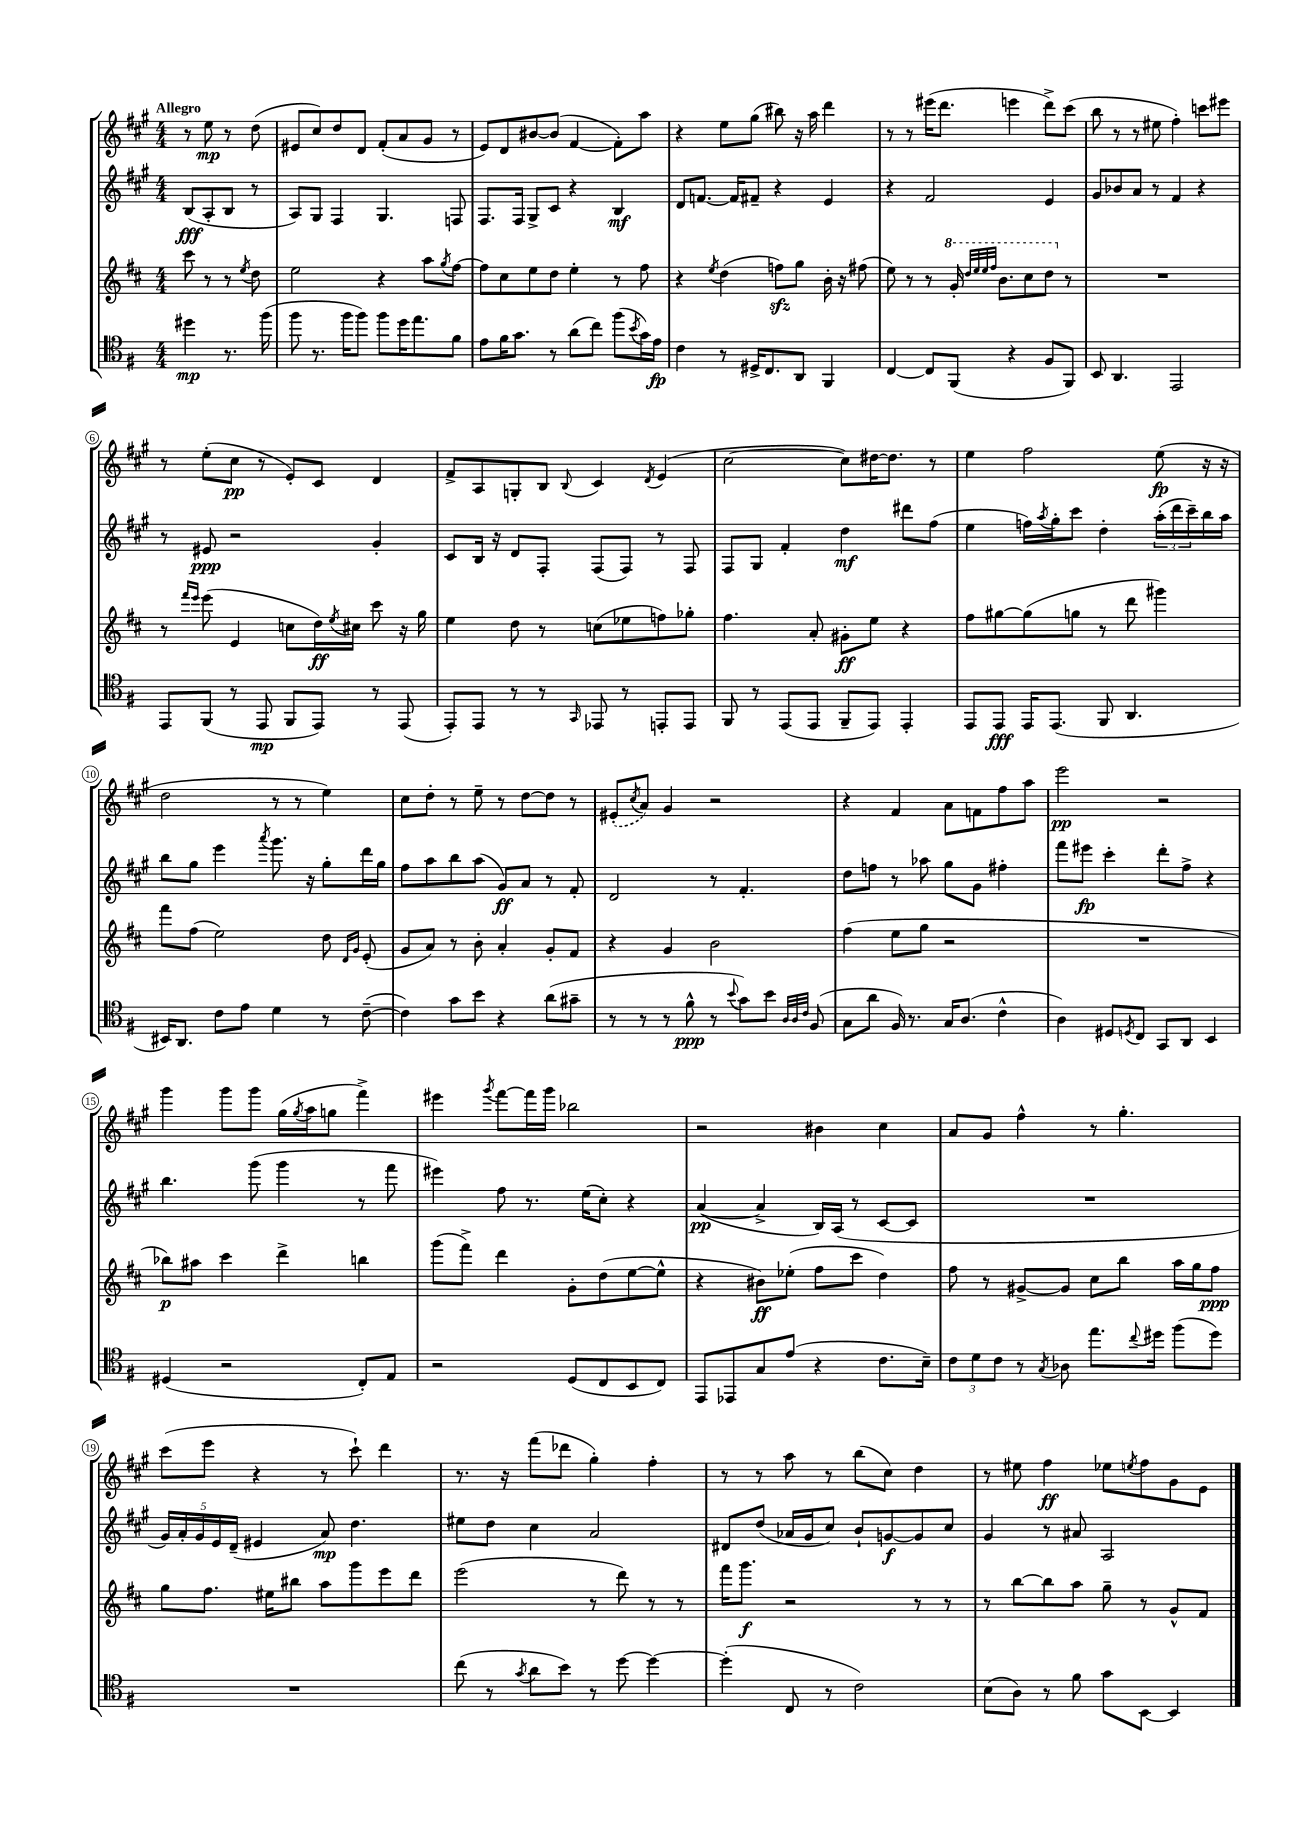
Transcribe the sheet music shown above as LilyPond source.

<<
\new StaffGroup <<
\new Staff = "s0" {
    \clef treble \key a \major \numericTimeSignature \time 4/4 \partial 2 \tempo "Allegro"
    r8 e''8\mp r8 d''8( |
    eis'8 cis''8) d''8 d'8 fis'8-.( a'8 gis'8 r8 |
    e'8) d'8 bis'8~ bis'8( fis'4~ fis'8-.) a''8 |
    r4 e''8 gis''8( bis''8) r16 a''16 d'''4 |
    r8 r8 eis'''16( d'''8. e'''4 d'''8->) cis'''8( |
    b''8 r8 r8 eis''8 fis''4-.) c'''8 eis'''8 |
    r8 e''8-.( cis''8\pp r8 e'8-.) cis'8 d'4 |
    fis'8-> a8 g8-. b8 \appoggiatura { b8 } cis'4 \acciaccatura { d'8 } e'4( |
    cis''2~ cis''8) dis''16~ dis''8. r8 |
    e''4 fis''2 e''8\fp( r16 r16 |
    d''2 r8 r8 e''4) |
    cis''8 d''8-. r8 e''8-- r8 d''8~ d''8 r8 |
    \once \slurDashed eis'8-.( \acciaccatura { cis''8 } a'8) gis'4 r2 |
    r4 fis'4 a'8 f'8 fis''8 a''8 |
    e'''2\pp r2 |
    gis'''4 gis'''8 gis'''8 gis''16( \acciaccatura { gis''8 } a''16 g''8 fis'''4->) |
    eis'''4 \acciaccatura { gis'''8 } fis'''8~ fis'''16 gis'''16 bes''2 |
    r2 bis'4 cis''4 |
    a'8 gis'8 fis''4-^ r8 gis''4.-. |
    cis'''8( e'''8 r4 r8 cis'''8-!) d'''4 |
    r8. r16 fis'''8( des'''8 gis''4-.) fis''4-. |
    r8 r8 a''8 r8 b''8( cis''8) d''4 |
    r8 eis''8 fis''4\ff ees''8 \acciaccatura { e''8 } fis''8 gis'8 e'8 \bar "|." |
}
\new Staff = "s1" {
    \clef treble \key a \major \numericTimeSignature \time 4/4 \partial 2
    b8\fff( a8-. b8 r8 |
    a8) gis8 fis4 gis4. f8 |
    fis8. fis16 gis8-> cis'8 r4 b4\mf |
    d'8 f'8.~ f'16 fis'8-- r4 e'4 |
    r4 fis'2 e'4 |
    gis'8 bes'8 a'8 r8 fis'4 r4 |
    r8 eis'8\ppp r2 gis'4-. |
    cis'8 b16 r16 d'8 fis8-. fis8( fis8) r8 fis8 |
    fis8 gis8 fis'4-. d''4\mf dis'''8 fis''8( |
    e''4 f''16) \acciaccatura { a''8 } gis''16-. cis'''8 d''4-. \tuplet 3/2 { a''16-.( d'''16 cis'''16--) } b''16 a''16 |
    b''8 gis''8 e'''4 \acciaccatura { a'''8 } gis'''8. r16 gis''8-. d'''16 gis''16 |
    fis''8 a''8 b''8 a''8( gis'8\ff) a'8 r8 fis'8-. |
    d'2 r8 fis'4.-. |
    d''8 f''8 r8 aes''8 gis''8 gis'8 fis''4-. |
    fis'''8 eis'''8\fp cis'''4-. d'''8-. fis''8-> r4 |
    b''4. gis'''8( gis'''4 r8 fis'''8 |
    eis'''4) fis''8 r8. e''16( cis''8-.) r4 |
    a'4~\pp( a'4-> b16) a16( r8 cis'8~ cis'8 |
    R1 |
    \tuplet 5/4 { gis'16) a'16-. gis'16 e'16 d'16--( } eis'4 a'8\mp) d''4. |
    eis''8 d''8 cis''4 a'2 |
    dis'8 d''8( aes'16 gis'16 cis''8) b'8-! g'8~\f g'8 cis''8 |
    gis'4 r8 ais'8 a2 \bar "|." |
}
\new Staff = "s2" {
    \clef treble \key d \major \numericTimeSignature \time 4/4 \partial 2
    cis'''8 r8 r8 \acciaccatura { e''8 } d''8 |
    e''2 r4 a''8 \acciaccatura { g''8 } fis''8~ |
    fis''8 cis''8 e''8 d''8 e''4-. r8 fis''8 |
    r4 \acciaccatura { e''8 } d''4( f''8\sfz) g''8 b'16-. r16 fis''8( |
    e''8) r8 r8 \ottava #1 g''16-. \grace { d'''32 e'''32 e'''32 fis'''32 } b''8. cis'''8 d'''8 \ottava #0 r8 |
    R1 |
    r8 \grace { fis'''16 e'''16 } e'''8( e'4 c''8 d''16\ff) \acciaccatura { e''8 } cis''16 cis'''8 r16 g''16 |
    e''4 d''8 r8 c''8( ees''8 f''8) ges''8-. |
    fis''4. a'8-. gis'8-.\ff e''8 r4 |
    fis''8 gis''8~ gis''8( g''8 r8 d'''8 gis'''4) |
    fis'''8 fis''8( e''2) d''8 \grace { d'16 g'16 } e'8-.( |
    g'8 a'8) r8 b'8-. a'4-. g'8-. fis'8 |
    r4 g'4 b'2 |
    fis''4( e''8 g''8 r2 |
    R1 |
    bes''8\p) ais''8 cis'''4 d'''4-> b''4 |
    g'''8( fis'''8->) d'''4 g'8-. d''8( e''8~ e''8-^ |
    r4 bis'8\ff) ees''8-.( fis''8 cis'''8 d''4) |
    fis''8 r8 gis'8~-> gis'8 cis''8 b''8 a''16 g''16 fis''8\ppp |
    g''8 fis''8. eis''16 bis''8 a''8 g'''8 e'''8 d'''8 |
    e'''2( r8 d'''8) r8 r8 |
    fis'''16 g'''8.\f r2 r8 r8 |
    r8 b''8~ b''8 a''8 g''8-- r8 g'8-^ fis'8 \bar "|." |
}
\new Staff = "s3" {
    \clef tenor \key g \major \numericTimeSignature \time 4/4 \partial 2
    dis''4\mp r8. fis''16( |
    fis''8 r8. fis''16 fis''8) fis''8 d''16 e''8. fis'8 |
    e'8 fis'16 g'8. r8 a'8( c''8) fis''8( \acciaccatura { b'8 } g'16) e'16\fp |
    c'4 r8 dis16-> c8. a,8 fis,4 |
    c4~ c8 fis,8( r4 fis8 fis,8) |
    b,8 a,4. e,2 |
    e,8 fis,8( r8 e,8\mp fis,8 e,8) r8 e,8( |
    e,8-.) e,8 r8 r8 \grace { g,16 } ees,8 r8 e,8-. e,8 |
    fis,8 r8 e,8( e,8 fis,8-- e,8) e,4-. |
    e,8 e,8\fff e,16 e,8.( fis,8 a,4. |
    bis,16) a,8. c'8 e'8 d'4 r8 c'8~--( |
    c'4) g'8 b'8 r4 a'8( gis'8-- |
    r8 r8 r8 fis'8-^\ppp r8 \appoggiatura { b'8 } g'8) b'8 \grace { a32 a32 c'32 } fis8( |
    g8 a'8 fis16) r8. g16 a8.( c'4-^ |
    a4) dis8 \acciaccatura { d8 } c8 g,8 a,8 b,4 |
    dis4( r2 c8-.) e8 |
    r2 d8( c8 b,8 c8) |
    e,8 ees,8 g8 e'8( r4 c'8. b16--) |
    \tuplet 3/2 { c'8 d'8 c'8 } r8 \acciaccatura { g8 } aes8 e''8. \appoggiatura { c''8 } dis''16 fis''8( dis''8) |
    R1 |
    c''8( r8 \acciaccatura { g'8 } a'8 b'8) r8 d''8~ d''4~ |
    d''4-.( c8 r8 c'2) |
    b8( a8) r8 fis'8 g'8 b,8~ b,4 \bar "|." |
}
>>
>>
\layout { \context { \Score \override BarNumber.stencil = #(make-stencil-circler 0.1 0.3 ly:text-interface::print) } }
